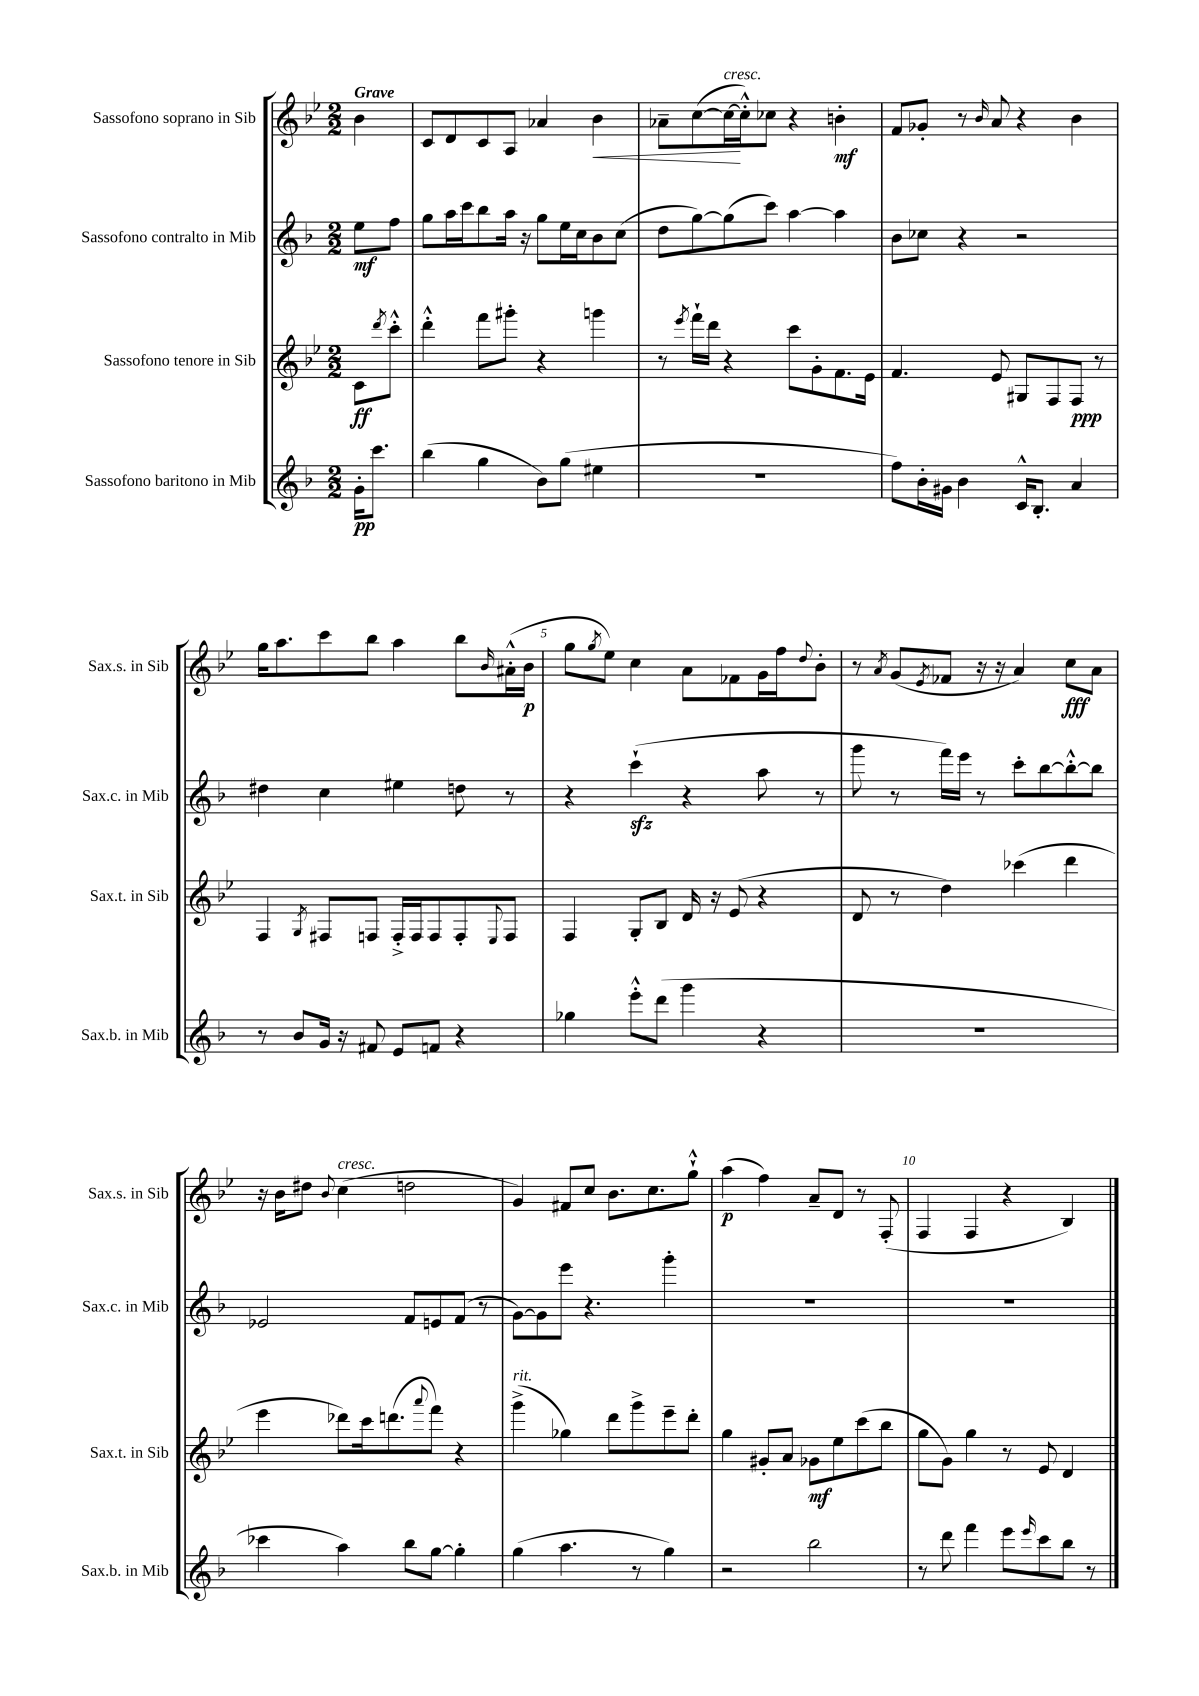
<<
\new StaffGroup <<
\new Staff = "s0" \with { instrumentName = "Sassofono soprano in Sib" shortInstrumentName = "Sax.s. in Sib" } {
    \clef treble \key bes \major \numericTimeSignature \time 2/2 \partial 4 \tempo "Grave"
    bes'4 |
    c'8 d'8 c'8 a8 aes'4 bes'4\< |
    aes'8-- c''8~( c''16~\!^\markup { \italic "cresc." } c''16-.-^) ces''8 r4 b'4-.\mf |
    f'8 ges'8-. r8 \grace { bes'16 } a'8 r4 bes'4 |
    g''16 a''8. c'''8 bes''8 a''4 bes''8 \grace { bes'16 } ais'16-.-^( bes'16\p |
    g''8 \acciaccatura { g''8 } ees''8) c''4 a'8 fes'8 g'16 f''16 \appoggiatura { d''8 } bes'8-. |
    r8 \acciaccatura { a'8 } g'8( \acciaccatura { ees'8 } fes'8 r16 r16 a'4) c''8\fff a'8 |
    r16 bes'16 dis''8 \appoggiatura { bes'8 } c''4^\markup { \italic "cresc." }( d''2 |
    g'4) fis'8 c''8 bes'8. c''8. g''8-!-^ |
    a''4\p( f''4) a'8-- d'8 r8 f8-.( |
    f4 f4 r4 bes4) \bar "|." |
}
\new Staff = "s1" \with { instrumentName = "Sassofono contralto in Mib" shortInstrumentName = "Sax.c. in Mib" } {
    \clef treble \key f \major \numericTimeSignature \time 2/2 \partial 4
    e''8\mf f''8 |
    g''8 a''16 c'''16 bes''8 a''16 r16 g''8 e''16 c''16 bes'8 c''8( |
    d''8 g''8~) g''8( c'''8) a''4~ a''4 |
    bes'8 ces''8 r4 r2 |
    dis''4 c''4 eis''4 d''8 r8 |
    r4 c'''4-!\sfz( r4 a''8 r8 |
    g'''8 r8 f'''16) e'''16 r8 c'''8-. bes''8~ bes''8~-.-^ bes''8 |
    ees'2 f'8 e'8 f'8( r8 |
    g'8~) g'8 e'''8 r4. g'''4-. |
    R1 |
    R1 \bar "|." |
}
\new Staff = "s2" \with { instrumentName = "Sassofono tenore in Sib" shortInstrumentName = "Sax.t. in Sib" } {
    \clef treble \key bes \major \numericTimeSignature \time 2/2 \partial 4
    c'8\ff \acciaccatura { d'''8 } c'''8-.-^ |
    d'''4-.-^ f'''8 gis'''8-. r4 g'''4 |
    r8 \acciaccatura { ees'''8 } f'''16-! d'''16 r4 c'''8 g'8-. f'8. ees'16 |
    f'4. ees'8 gis8 f8 f8\ppp r8 |
    f4 \acciaccatura { g8 } fis8 f8 f16-.-> f16 f8 f8-. \appoggiatura { ees8 } f8 |
    f4 g8-. bes8 d'16 r16 ees'8( r4 |
    d'8 r8 d''4) ces'''4( d'''4 |
    ees'''4 des'''8) c'''16 d'''8.( \appoggiatura { a'''8 } f'''8) r4 |
    g'''4->^\markup { \italic "rit." }( ges''4) d'''8 g'''8-> ees'''8-- d'''8-. |
    g''4 gis'8-. a'8 ges'8\mf ees''8 c'''8( bes''8 |
    g''8 g'8) g''4 r8 ees'8 d'4 \bar "|." |
}
\new Staff = "s3" \with { instrumentName = "Sassofono baritono in Mib" shortInstrumentName = "Sax.b. in Mib" } {
    \clef treble \key f \major \numericTimeSignature \time 2/2 \partial 4
    g'16-.\pp c'''8. |
    bes''4( g''4 bes'8) g''8( eis''4 |
    R1 |
    f''8) bes'16-. gis'16 bes'4 c'16-^ bes8.-. a'4 |
    r8 bes'8 g'16 r16 fis'8 e'8 f'8 r4 |
    ges''4 e'''8-.-^ d'''8( g'''4 r4 |
    R1 |
    ces'''4 a''4) bes''8 g''8~ g''4-. |
    g''4( a''4. r8 g''4) |
    r2 bes''2 |
    r8 d'''8 f'''4 e'''8 \grace { e'''16 } c'''8 bes''8 r8 \bar "|." |
}
>>
>>
\layout { \context { \Score \override BarNumber.break-visibility = ##(#f #t #t) barNumberVisibility = #(every-nth-bar-number-visible 5) } }
